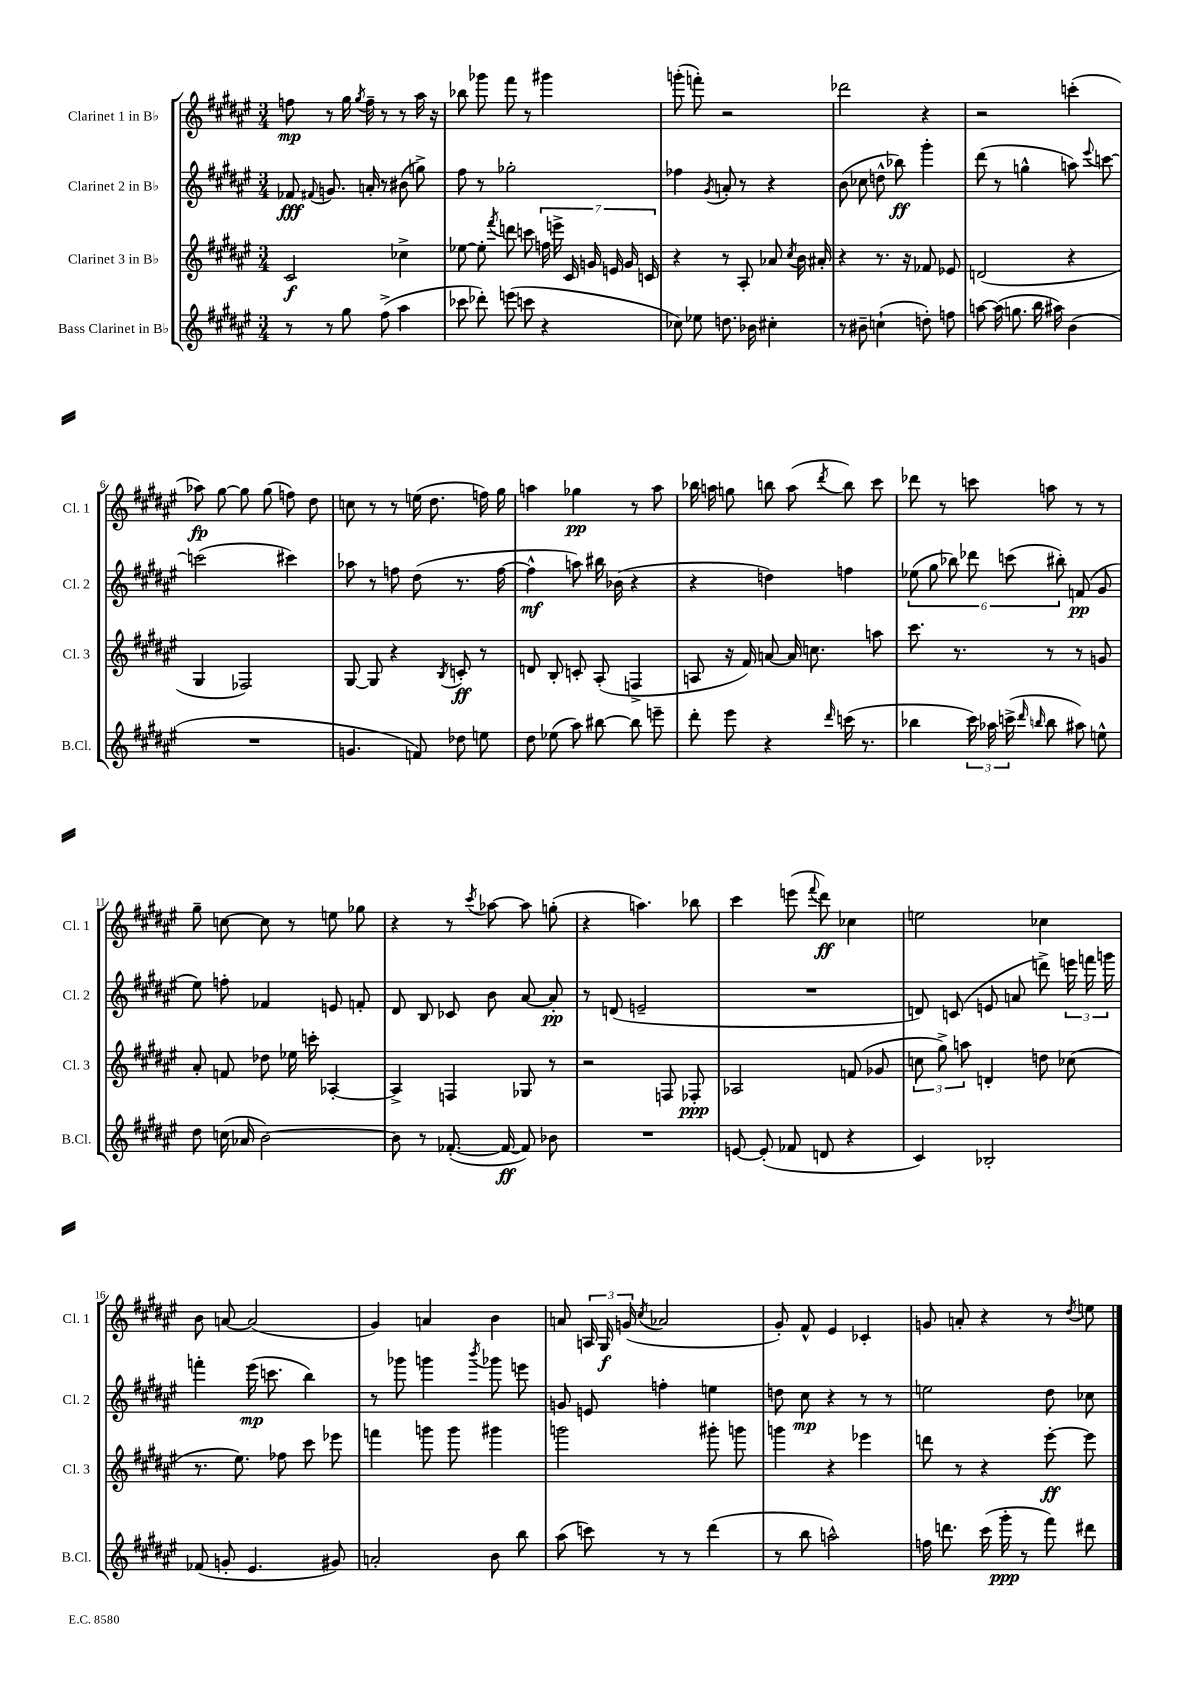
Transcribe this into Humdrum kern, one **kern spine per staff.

**kern	**dynam	**kern	**dynam	**kern	**dynam	**kern	**dynam
*part4	*part4	*part3	*part3	*part2	*part2	*part1	*part1
*staff4	*staff4	*staff3	*staff3	*staff2	*staff2	*staff1	*staff1
*I"Bass Clarinet in B♭	*	*I"Clarinet 3 in B♭	*	*I"Clarinet 2 in B♭	*	*I"Clarinet 1 in B♭	*
*I'B.Cl.	*	*I'Cl. 3	*	*I'Cl. 2	*	*I'Cl. 1	*
*clefG2	*	*clefG2	*	*clefG2	*	*clefG2	*
*k[f#c#g#d#a#e#]	*	*k[f#c#g#d#a#e#]	*	*k[f#c#g#d#a#e#]	*	*k[f#c#g#d#a#e#]	*
*M3/4	*	*M3/4	*	*M3/4	*	*M3/4	*
=1	=1	=1	=1	=1	=1	=1	=1
8r	.	2c#/	f	8f-X/	fff	8ffn\	mp
.	.	.	.	8qqf#X/	.	.	.
8r	.	.	.	8.gn/	.	8r	.
8gg#\	.	.	.	.	.	16gg#\	.
.	.	.	.	.	.	8qgg#/	.
.	.	.	.	16an'/	.	16ff~\	.
(8ff#^\	.	.	.	8r	.	8r	.
4aa#\	.	4cc-X^\	.	(8b#X\	.	8r	.
.	.	.	.	8ggn^\)	.	16aa#\	.
.	.	.	.	.	.	16r	.
=2	=2	=2	=2	=2	=2	=2	=2
8ccc-X\	.	[8ee-X\	.	8ff#\	.	8bb-X\	.
8ddd-X'\)	.	8ee-'\]	.	8r	.	8ggg-X\	.
.	.	8qfff#/	.	.	.	.	.
(8eeen\	.	8dddn\	.	2gg-X'\	.	8fff#\	.
8cccn\	.	8cccn\	.	.	.	8r	.
4r	.	28ffn\	.	.	.	4ggg#X\	.
.	.	28eeen^\	.	.	.	.	.
.	.	28c#/	.	.	.	.	.
.	.	28gn/	.	.	.	.	.
.	.	28en/	.	.	.	.	.
.	.	28g/	.	.	.	.	.
.	.	28cn/	.	.	.	.	.
=3	=3	=3	=3	=3	=3	=3	=3
8cc-X\)	.	4r	.	4ff-X\	.	(8gggn'\	.
8ee-X\	.	.	.	.	.	8fffn'\)	.
.	.	.	.	8qg#/	.	.	.
8.ddn\	.	8r	.	8an'/	.	2r	.
.	.	8A#'/	.	8r	.	.	.
16b-X\	.	.	.	.	.	.	.
4cc#X'\	.	8a-X/	.	4r	.	.	.
.	.	8qcc#/	.	.	.	.	.
.	.	16b\	.	.	.	.	.
.	.	16a#X'/	.	.	.	.	.
=4	=4	=4	=4	=4	=4	=4	=4
8r	.	4r	.	(8b\	.	2ddd-X\	.
8b#X~\	.	.	.	8cc-X\	.	.	.
(4ccn`\	.	8.r	.	8ddn^^\	.	.	.
.	.	.	.	8bb-X\)	ff	.	.
.	.	16r	.	.	.	.	.
8ddn'\)	.	8f-X/	.	4ggg#'\	.	4r	.
8ffn\	.	8e-X/	.	.	.	.	.
=5	=5	=5	=5	=5	=5	=5	=5
[8aan\	.	(2dn/	.	(8ddd#\	.	2r	.
(16aa\]	.	.	.	8r	.	.	.
8.ggn\	.	.	.	.	.	.	.
.	.	.	.	4ggn^^\	.	.	.
16bb\	.	.	.	.	.	.	.
16aa#X\)	.	.	.	.	.	.	.
(4b\	.	4r	.	8aan\)	.	(4cccn'\	.
.	.	.	.	8qqeee#/	.	.	.
.	.	.	.	[8cccn\	.	.	.
!!LO:LB:g=z
=6	=6	=6	=6	=6	=6	=6	=6
2.r	.	4G#/	.	(2cccn\]	.	8aa-X\)	fp
.	.	.	.	.	.	[8gg#\	.
.	.	2F-X/)	.	.	.	8gg#\]	.
.	.	.	.	.	.	(8gg#\	.
.	.	.	.	4ccc#X\)	.	8ffn\)	.
.	.	.	.	.	.	8dd#\	.
=7	=7	=7	=7	=7	=7	=7	=7
4.gn/	.	[8G#/	.	8aa-X\	.	8ccn\	.
.	.	8G#/]	.	8r	.	8r	.
.	.	4r	.	8ffn\	.	8r	.
8fn/)	.	.	.	(8dd#\	.	(16een\	.
.	.	.	.	.	.	8.dd#\	.
.	.	8qB/	.	.	.	.	.
8dd-X\	.	8cn'/	ff	8.r	.	.	.
8een\	.	8r	.	.	.	16ffn\)	.
.	.	.	.	[16ff\	.	16gg#\	.
=8	=8	=8	=8	=8	=8	=8	=8
8dd#\	.	8dn/	.	4ff^^\]	mf	4aan\	.
(8ee-X\	.	8B'/	.	.	.	.	.
8aa#\)	.	8cn'/	.	8aan\)	.	4gg-X\	pp
[8bb#X\	.	(8A#'/	.	16bb#X\	.	.	.
.	.	.	.	(16b-X\	.	.	.
8bb#\]	.	4Fn^/	.	4r	.	8r	.
8eeen~\	.	.	.	.	.	8aa\	.
=9	=9	=9	=9	=9	=9	=9	=9
8ddd#'\	.	8An/	.	4r	.	16bb-X\	.
.	.	.	.	.	.	16aan\	.
8eee#\	.	16r	.	.	.	8ggn\	.
.	.	16f#/)	.	.	.	.	.
4r	.	[8an/	.	4ddn\)	.	8bbn\	.
.	.	16a/]	.	.	.	(8aa\	.
.	.	8.ccn\	.	.	.	.	.
16qqddd#/	.	.	.	.	.	8qddd#/	.
(16cccn\	.	.	.	4ffn\	.	8bb\)	.
8.r	.	.	.	.	.	.	.
.	.	8aan\	.	.	.	8ccc#\	.
=10	=10	=10	=10	=10	=10	=10	=10
4bb-X\	.	8.ccc#\	.	(12ee-X\	.	8ddd-X\	.
.	.	.	.	12gg#\	.	.	.
.	.	.	.	.	.	8r	.
.	.	.	.	12bb-X\)	.	.	.
.	.	8.r	.	.	.	.	.
24ccc#\)	.	.	.	12ddd-X\	.	8cccn\	.
24aa-X\	.	.	.	.	.	.	.
(24cccn^\	.	.	.	(12cccn\	.	.	.
16qqddd#/	.	.	.	.	.	.	.
16qqbbn/	.	.	.	.	.	.	.
8bb\	.	8r	.	.	.	8aan\	.
.	.	.	.	12bb#X'\)	.	.	.
8aa#X\)	.	8r	.	(8fn/	pp	8r	.
8een^^\	.	8gn/	.	8g#/	.	8r	.
!!LO:LB:g=z
=11	=11	=11	=11	=11	=11	=11	=11
8dd#\	.	8a#'/	.	8ee#\)	.	8gg#~\	.
(16ccn\	.	8fn/	.	8ffn'\	.	[8ccn\	.
16a-X/	.	.	.	.	.	.	.
[2b\)	.	8dd-X\	.	4f-X/	.	8cc\]	.
.	.	16ee-X\	.	.	.	8r	.
.	.	16cccn'\	.	.	.	.	.
.	.	[4A-X'/	.	8en/	.	8een\	.
.	.	.	.	8fn'/	.	8gg-X\	.
=12	=12	=12	=12	=12	=12	=12	=12
8b\]	.	4A-^/]	.	8d#/	.	4r	.
8r	.	.	.	8B/	.	.	.
([8.f-X'/	.	4Fn/	.	8c-X/	.	8r	.
.	.	.	.	.	.	8qccc#/	.
.	.	.	.	8b\	.	[8aa-X\	.
16f-/_	ff	.	.	.	.	.	.
8f-/])	.	8G-X/	.	[8a#/	.	8aa-\]	.
8b-X\	.	8r	.	8a#'/]	pp	(8ggn'\	.
=13	=13	=13	=13	=13	=13	=13	=13
2.r	.	2r	.	8r	.	4r	.
.	.	.	.	(8dn/	.	.	.
.	.	.	.	2en~/	.	4.aan\)	.
.	.	8Fn/	.	.	.	.	.
.	.	8F-X'/	ppp	.	.	8bb-X\	.
=14	=14	=14	=14	=14	=14	=14	=14
[8en/	.	2A-X/	.	2.r	.	4ccc#\	.
(8e'/]	.	.	.	.	.	.	.
8f-X/	.	.	.	.	.	(8eeen\	.
.	.	.	.	.	.	8qqfff#/	.
8dn/	.	.	.	.	.	8ddd#\)	ff
4r	.	(8fn/	.	.	.	4cc-X\	.
.	.	8g-X/	.	.	.	.	.
=15	=15	=15	=15	=15	=15	=15	=15
4c#/)	.	12ccn\	.	8dn/)	.	2een\	.
.	.	12gg#^\)	.	.	.	.	.
.	.	.	.	(8cn/	.	.	.
.	.	12aan\	.	.	.	.	.
2B-X'/	.	4dn'/	.	8en/	.	.	.
.	.	.	.	8an/	.	.	.
.	.	8ddn\	.	8dddn^\)	.	4cc-X\	.
.	.	(8cc-X\	.	24eeen\	.	.	.
.	.	.	.	24fffn\	.	.	.
.	.	.	.	24gggn\	.	.	.
!!LO:LB:g=z
=16	=16	=16	=16	=16	=16	=16	=16
(8f-X/	.	8.r	.	4fffn'\	.	8b\	.
8gn'/	.	.	.	.	.	[8an/	.
.	.	8.ee#\)	.	.	.	.	.
4.e#/	.	.	.	(16eee#\	mp	(2a/]	.
.	.	.	.	8.cccn\	.	.	.
.	.	8ff-X\	.	.	.	.	.
.	.	8ccc#\	.	4bb\)	.	.	.
8g#X/)	.	8eee-X\	.	.	.	.	.
=17	=17	=17	=17	=17	=17	=17	=17
2an'/	.	4fffn\	.	8r	.	4g#/)	.
.	.	.	.	8ggg-X\	.	.	.
.	.	8gggn\	.	4gggn\	.	4an/	.
.	.	8ggg\	.	.	.	.	.
.	.	.	.	8qbbb/	.	.	.
8b\	.	4ggg#X\	.	8ggg-X\	.	4b\	.
8bb\	.	.	.	8eeen\	.	.	.
=18	=18	=18	=18	=18	=18	=18	=18
(8aa#\	.	2gggn\	.	8gn/	.	8an/	.
8cccn\)	.	.	.	8en/	.	24An/	.
.	.	.	.	.	.	24G#/	f
.	.	.	.	.	.	(24gn/	.
.	.	.	.	.	.	8qcc#/	.
8r	.	.	.	4ffn'\	.	2a-X/	.
8r	.	.	.	.	.	.	.
(4ddd#\	.	8ggg#X'\	.	4een\	.	.	.
.	.	8gggn\	.	.	.	.	.
=19	=19	=19	=19	=19	=19	=19	=19
8r	.	4gggn\	.	8ddn\	.	8g#'/)	.
8bb\	.	.	.	8cc#\	mp	8f#^^/	.
2aan^^\)	.	4r	.	4r	.	4e#/	.
.	.	4eee-X\	.	8r	.	4c-X'/	.
.	.	.	.	8r	.	.	.
=20	=20	=20	=20	=20	=20	=20	=20
16ffn\	.	8dddn\	.	2een\	.	8gn/	.
8.dddn\	.	.	.	.	.	.	.
.	.	8r	.	.	.	8an'/	.
(16ccc#\	.	4r	.	.	.	4r	.
16ggg#'\	ppp	.	.	.	.	.	.
8r	.	.	.	.	.	.	.
8fff#\)	.	[8eee#'\	ff	8dd#\	.	8r	.
.	.	.	.	.	.	8qdd#/	.
8ddd#X\	.	8eee#\]	.	8cc-X\	.	8een\	.
==	==	==	==	==	==	==	==
*-	*-	*-	*-	*-	*-	*-	*-
